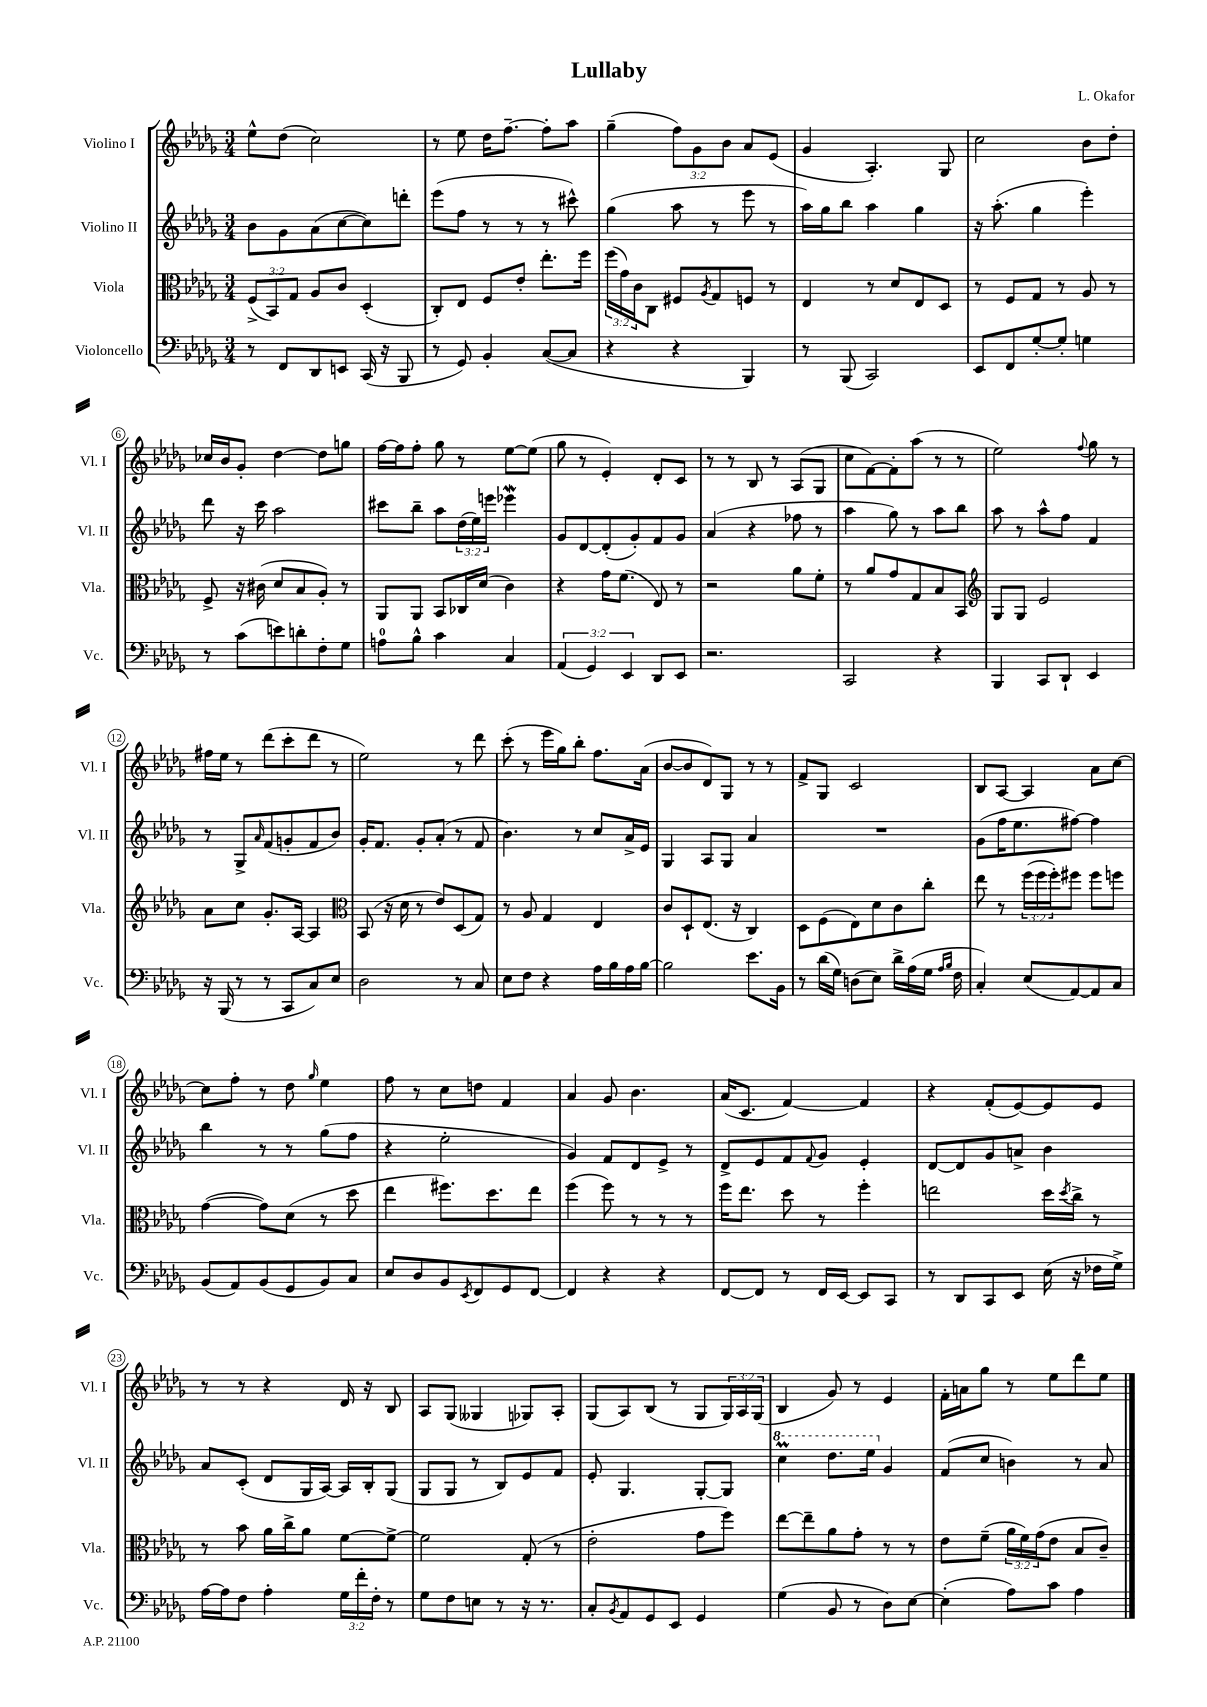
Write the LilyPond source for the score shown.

\header { title = "Lullaby" composer = "L. Okafor" }
<<
\new StaffGroup <<
\new Staff = "s0" \with { instrumentName = "Violino I" shortInstrumentName = "Vl. I" } {
    \clef treble \key des \major \numericTimeSignature \time 3/4 \override Staff.TupletNumber.text = #tuplet-number::calc-fraction-text
    ees''8-^ des''8( c''2) |
    r8 ees''8 des''16 f''8.~-- f''8-. aes''8 |
    ges''4--( \tuplet 3/2 { f''8) ges'8 bes'8 } aes'8 ees'8( |
    ges'4 aes4.-.) ges8 |
    c''2 bes'8 des''8-. |
    ces''16 bes'16 ges'8-. des''4~ des''8 g''8 |
    f''16~ f''16 f''8-. ges''8 r8 ees''8~ ees''8( |
    ges''8 r8 ees'4-.) des'8-. c'8 |
    r8 r8 bes8 r8 aes8( ges8 |
    c''8 f'8~) f'8-. aes''8( r8 r8 |
    ees''2) \appoggiatura { f''8 } ges''8 r8 |
    fis''16 ees''16 r8 des'''8( c'''8-. des'''8 r8 |
    ees''2) r8 des'''8 |
    c'''8-.( r8 ees'''16 ges''16) bes''8-. f''8. aes'16( |
    bes'8~ bes'8 des'8) ges8 r8 r8 |
    f'8-> ges8 c'2 |
    bes8 aes8~ aes4 aes'8 c''8~ |
    c''8 f''8-. r8 des''8 \grace { ges''16 } ees''4 |
    f''8 r8 c''8 d''8 f'4 |
    aes'4 ges'8 bes'4. |
    aes'16( c'8. f'4~) f'4 |
    r4 f'8-.( ees'8~) ees'8 ees'8 |
    r8 r8 r4 des'16 r16 bes8 |
    aes8 ges8( geses4 ges8) aes8-. |
    ges8( aes8) bes8( r8 ges8 \tuplet 3/2 { ges16) aes16 ges16( } |
    bes4 ges'8) r8 ees'4 |
    f'16-. a'16 ges''8 r8 ees''8 des'''8 ees''8 \bar "|." |
}
\new Staff = "s1" \with { instrumentName = "Violino II" shortInstrumentName = "Vl. II" } {
    \clef treble \key des \major \numericTimeSignature \time 3/4 \override Staff.TupletNumber.text = #tuplet-number::calc-fraction-text
    bes'8 ges'8 aes'8( c''8~ c''8) d'''8-. |
    ees'''8( f''8 r8 r8 r8 cis'''8-^) |
    ges''4( aes''8 r8 ees'''8 r8 |
    aes''16) ges''16 bes''8 aes''4 ges''4 |
    r16 aes''8.-.( ges''4 ees'''4-.) |
    des'''8 r16 c'''16 aes''2 |
    cis'''8 bes''8-- aes''8 \tuplet 3/2 { des''16( ees''16) e'''16 } ees'''4\mordent |
    ges'8 des'8~ des'8-.( ges'8-.) f'8 ges'8 |
    aes'4( r4 fes''8 r8 |
    aes''4 ges''8) r8 aes''8 bes''8 |
    aes''8 r8 aes''8-^ f''8 f'4 |
    r8 ges8-> \grace { aes'16 } f'8( g'8-. f'8 bes'8) |
    ges'16-. f'8. ges'8-. aes'8-.( r8 f'8 |
    bes'4.) r8 c''8 aes'16-> ees'16 |
    ges4 aes8 ges8 aes'4 |
    R2. |
    ges'8( f''16 ees''8. fis''8~) fis''4 |
    bes''4 r8 r8 ges''8( f''8 |
    r4 ees''2-. |
    ges'4) f'8 des'8 ees'8-> r8 |
    des'8-> ees'8 f'8 \appoggiatura { f'8 } ges'8 ees'4-. |
    des'8~ des'8 ges'8 a'8-> bes'4 |
    aes'8 c'8-.( des'8 ges16 aes16~) aes16 bes16-. ges8( |
    ges8 ges8 r8 bes8) ees'8 f'8 |
    ees'8-. ges4. ges8~-. ges8 |
    \ottava #1 c'''4\prall des'''8. ees'''16 \ottava #0 ges'4 |
    f'8( c''8 b'4) r8 aes'8 \bar "|." |
}
\new Staff = "s2" \with { instrumentName = "Viola" shortInstrumentName = "Vla." } {
    \clef alto \key des \major \numericTimeSignature \time 3/4 \override Staff.TupletNumber.text = #tuplet-number::calc-fraction-text
    \tuplet 3/2 { f8->( bes,8) ges8 } aes8 c'8 des4-.( |
    c8-.) ees8 f8 ees'8-. ees''8.-. f''16 |
    \tuplet 3/2 { f''16( ges'16) c'16 } c8 fis8 \acciaccatura { aes8 } ges8 f8 r8 |
    ees4 r8 des'8 ees8 des8 |
    r8 f8 ges8 r8 aes8 r8 |
    f8-> r16 cis'16( des'8 bes8 aes8-.) r8 |
    aes,8 aes,8 bes,8 ces16 des'16( c'4) |
    r4 ges'16 f'8.( ees8) r8 |
    r2 aes'8 f'8-. |
    r8 aes'8 ges'8 ges8 bes8 bes,8 |
    \clef treble ges8 ges8 ees'2 |
    aes'8 c''8 ges'8.-. aes16~ aes4 |
    \clef alto bes,8( r16 des'16 r8 ees'8) des8( ges8) |
    r8 aes8 ges4 ees4 |
    c'8 des8-! ees8.( r16 c4) |
    des8 f8( ees8) des'8 c'8 c''8-. |
    ees''8 r8 \tuplet 3/2 { f''16( f''16 f''16-.) } fis''8 fis''8 f''8 |
    ges'4~( ges'8) des'8( r8 des''8 |
    ees''4 fis''8.) des''8. ees''8 |
    f''4( f''8) r8 r8 r8 |
    f''16 ees''8. des''8 r8 f''4-. |
    e''2 des''16 \acciaccatura { des''8 } c''16-> r8 |
    r8 bes'8 aes'16 c''16-> aes'8 f'8~ f'8~-> |
    f'2 ges8-.( r8 |
    ees'2-. ges'8 f''8) |
    ees''8~ ees''8-- aes'8 ges'8-. r8 r8 |
    ees'8 f'8--( \tuplet 3/2 { aes'16 f'16) ges'16( } ees'8 bes8 c'8--) \bar "|." |
}
\new Staff = "s3" \with { instrumentName = "Violoncello" shortInstrumentName = "Vc." } {
    \clef bass \key des \major \numericTimeSignature \time 3/4 \override Staff.TupletNumber.text = #tuplet-number::calc-fraction-text
    r8 f,8 des,8 e,8 c,16( r16 bes,,8 |
    r8 ges,8) bes,4-. c8~( c8 |
    r4 r4 bes,,4) |
    r8 bes,,8( c,2) |
    ees,8 f,8 ges8~-. ges8-. g4 |
    r8 c'8( e'8) d'8-. f8-. ges8 |
    a8-0 bes8-^ c'4 c4 |
    \tuplet 3/2 { aes,4( ges,4) ees,4 } des,8 ees,8 |
    r2. |
    c,2 r4 |
    bes,,4 c,8 des,8-! ees,4 |
    r16 bes,,16( r8 r8 c,8 c8) ees8 |
    des2 r8 c8 |
    ees8 f8 r4 aes16 bes16 aes16 bes16~ |
    bes2 ees'8. bes,16 |
    r8 des'16( ges16) d8( ees8) des'16-> aes16( ges16 \grace { aes16 bes16 } f16 |
    c4-.) ees8( aes,8~) aes,8 c8 |
    bes,8( aes,8) bes,8( ges,8 bes,8) c8 |
    ees8 des8 bes,8 \acciaccatura { ees,8 } f,8 ges,8 f,8~ |
    f,4 r4 r4 |
    f,8~ f,8 r8 f,16 ees,16~ ees,8 c,8 |
    r8 des,8 c,8 ees,8 ees16( r16 fes16 ges16->) |
    aes16~ aes16 f8 aes4-. \tuplet 3/2 { ges16 f'16-. f16-. } r8 |
    ges8 f8 e8 r8 r16 r8. |
    c8-. \acciaccatura { bes,8 } aes,8 ges,8 ees,8 ges,4 |
    ges4( bes,8 r8 des8) ees8~ |
    ees4-.( aes8) c'8 aes4 \bar "|." |
}
>>
>>
\layout { \context { \Score \override BarNumber.stencil = #(make-stencil-circler 0.1 0.3 ly:text-interface::print) } }
